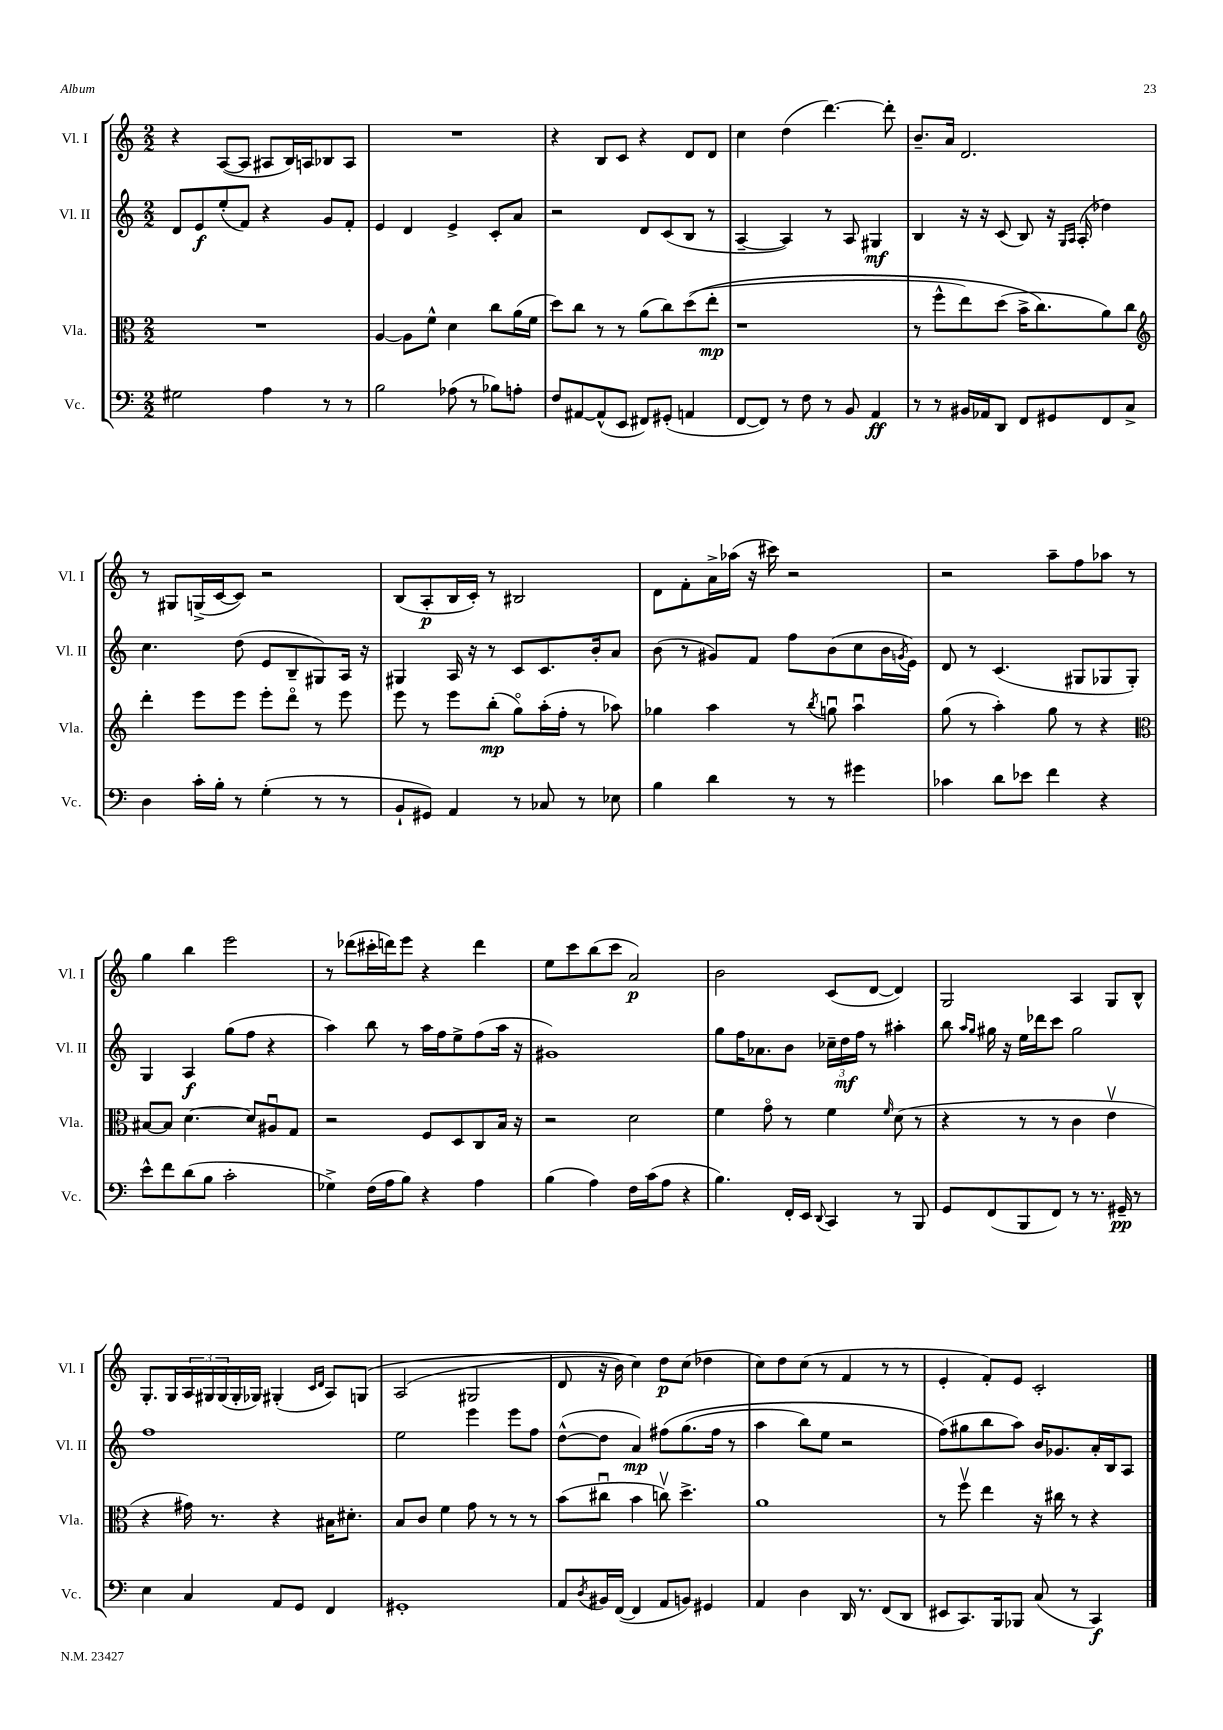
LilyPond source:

<<
\new StaffGroup <<
\new Staff = "s0" \with { instrumentName = "Vl. I" shortInstrumentName = "Vl. I" } {
    \clef treble \key c \major \numericTimeSignature \time 2/2
    r4 a8~( a8 ais8 b16) a16 bes8 a8 |
    R1 |
    r4 b8 c'8 r4 d'8 d'8 |
    c''4 d''4( d'''4.~) d'''8-. |
    b'8.-- a'16 d'2. |
    r8 gis8 g16->( c'16~ c'8) r2 |
    b8( a8-.\p b16 c'16-.) r8 bis2 |
    d'8 f'8-. a'16-> aes''16( r16 cis'''16) r2 |
    r2 a''8-- f''8 aes''8 r8 |
    g''4 b''4 e'''2 |
    r8 des'''8( cis'''16-. d'''16) e'''8 r4 d'''4 |
    e''8 c'''8 b''8( c'''8 a'2\p) |
    b'2 c'8( d'8~ d'4) |
    g2 a4 g8 b8-^ |
    g8.-. g16 \tuplet 3/2 { a16 gis16 gis16( } gis16-. ges16) gis4-.( \grace { c'16 d'16 } a8) g8\( |
    a2( gis2 |
    d'8 r16 b'16) c''4\) d''8\p c''8( des''4 |
    c''8) d''8 c''8( r8 f'4 r8 r8 |
    e'4-. f'8-.) e'8 c'2-. \bar "|." |
}
\new Staff = "s1" \with { instrumentName = "Vl. II" shortInstrumentName = "Vl. II" } {
    \clef treble \key c \major \numericTimeSignature \time 2/2
    d'8 e'8\f e''8-.( f'8) r4 g'8 f'8-. |
    e'4 d'4 e'4-> c'8-. a'8 |
    r2 d'8 c'8( b8 r8 |
    a4~-- a4) r8 a8 gis4\mf |
    b4 r16 r16 c'8( b8) r16 \grace { g16 a16 } a16-.( des''4) |
    c''4. d''8( e'8 b8-- gis8) a16 r16 |
    gis4 a16 r16 r8 c'8 c'8. b'16-. a'8 |
    b'8( r8 gis'8) f'8 f''8 b'8( c''8 b'16 \acciaccatura { g'8 } e'16) |
    d'8 r8 c'4.( gis8 ges8 ges8-.) |
    g4 a4\f g''8( f''8 r4 |
    a''4) b''8 r8 a''16 f''16 e''8-> f''8( a''16 r16 |
    gis'1) |
    g''8 f''16 aes'8. b'8 \tuplet 3/2 { ces''16-- d''16\mf f''16 } r8 ais''4-. |
    b''8 \grace { a''16 g''16 } gis''16 r16 e''16 des'''16 c'''8 gis''2 |
    f''1 |
    e''2 e'''4 e'''8 f''8 |
    d''8~-^( d''8 a'4\mp) fis''8\( g''8.( fis''16 r8 |
    a''4 b''8) e''8 r2 |
    f''8(\) gis''8 b''8 a''8) b'16 ges'8. a'16-. b16 a8 \bar "|." |
}
\new Staff = "s2" \with { instrumentName = "Vla." shortInstrumentName = "Vla." } {
    \clef alto \key c \major \numericTimeSignature \time 2/2
    R1 |
    a4~ a8 f'8-^ d'4 c''8 a'16( f'16 |
    d''8) c''8 r8 r8 a'8( c''8) d''8(\( e''8-.\mp |
    r1 |
    r8 f''8-^ e''8) d''8( b'16-> c''8.\) a'8) c''8 |
    \clef treble d'''4-. e'''8 e'''8 e'''8-. d'''8\flageolet r8 e'''8 |
    e'''8 r8 e'''8 b''8-.\mp( g''8\flageolet) a''16-.( f''16-. r8 aes''8) |
    ges''4 a''4 r8 \acciaccatura { b''8 } g''8\downbow a''4\downbow |
    g''8( r8 a''4-.) g''8 r8 r4 |
    \clef alto bis8~ bis8 d'4.~ d'8 ais8\downbow g8 |
    r2 f8 d8 c8 b16 r16 |
    r2 d'2 |
    f'4 g'8\flageolet r8 f'4 \grace { f'16 } d'8( r8 |
    r4 r8 r8 c'4 e'4\upbow |
    r4 gis'16) r8. r4 bis16 dis'8.-. |
    b8 c'8 f'4 g'8 r8 r8 r8 |
    b'8( cis''8\downbow b'4 c''8\upbow) d''4.-> |
    a'1 |
    r8 f''8\upbow e''4 r16 cis''16 r8 r4 \bar "|." |
}
\new Staff = "s3" \with { instrumentName = "Vc." shortInstrumentName = "Vc." } {
    \clef bass \key c \major \numericTimeSignature \time 2/2
    gis2 a4 r8 r8 |
    b2 aes8( r8 bes8) a8-. |
    f8 ais,8~ ais,8-^( e,8 fis,8) gis,8-.( a,4 |
    f,8~ f,8) r8 f8 r8 b,8 a,4\ff |
    r8 r8 bis,16 aes,16 d,8 f,8 gis,8 f,8 c8-> |
    d4 c'16-. b16-. r8 g4-.( r8 r8 |
    b,8-! gis,8) a,4 r8 ces8 r8 ees8 |
    b4 d'4 r8 r8 gis'4 |
    ces'4 d'8 ees'8 f'4 r4 |
    e'8-^ f'8 d'8( b8 c'2-. |
    ges4->) f16( a16 b8) r4 a4 |
    b4( a4) f16 c'16( a8 r4 |
    b4.) f,16-. e,16 \appoggiatura { d,8 } c,4 r8 b,,8 |
    g,8 f,8( b,,8 f,8) r8 r8. gis,16--\pp r8 |
    e4 c4 a,8 g,8 f,4 |
    gis,1-. |
    a,8 \acciaccatura { d8 } bis,16 f,16~( f,4 a,8 b,8) gis,4 |
    a,4 d4 d,16 r8. f,8( d,8 |
    eis,8 c,8.) b,,16 bes,,8 c8( r8 c,4\f) \bar "|." |
}
>>
>>
\layout { \context { \Score \remove "Bar_number_engraver" } }
